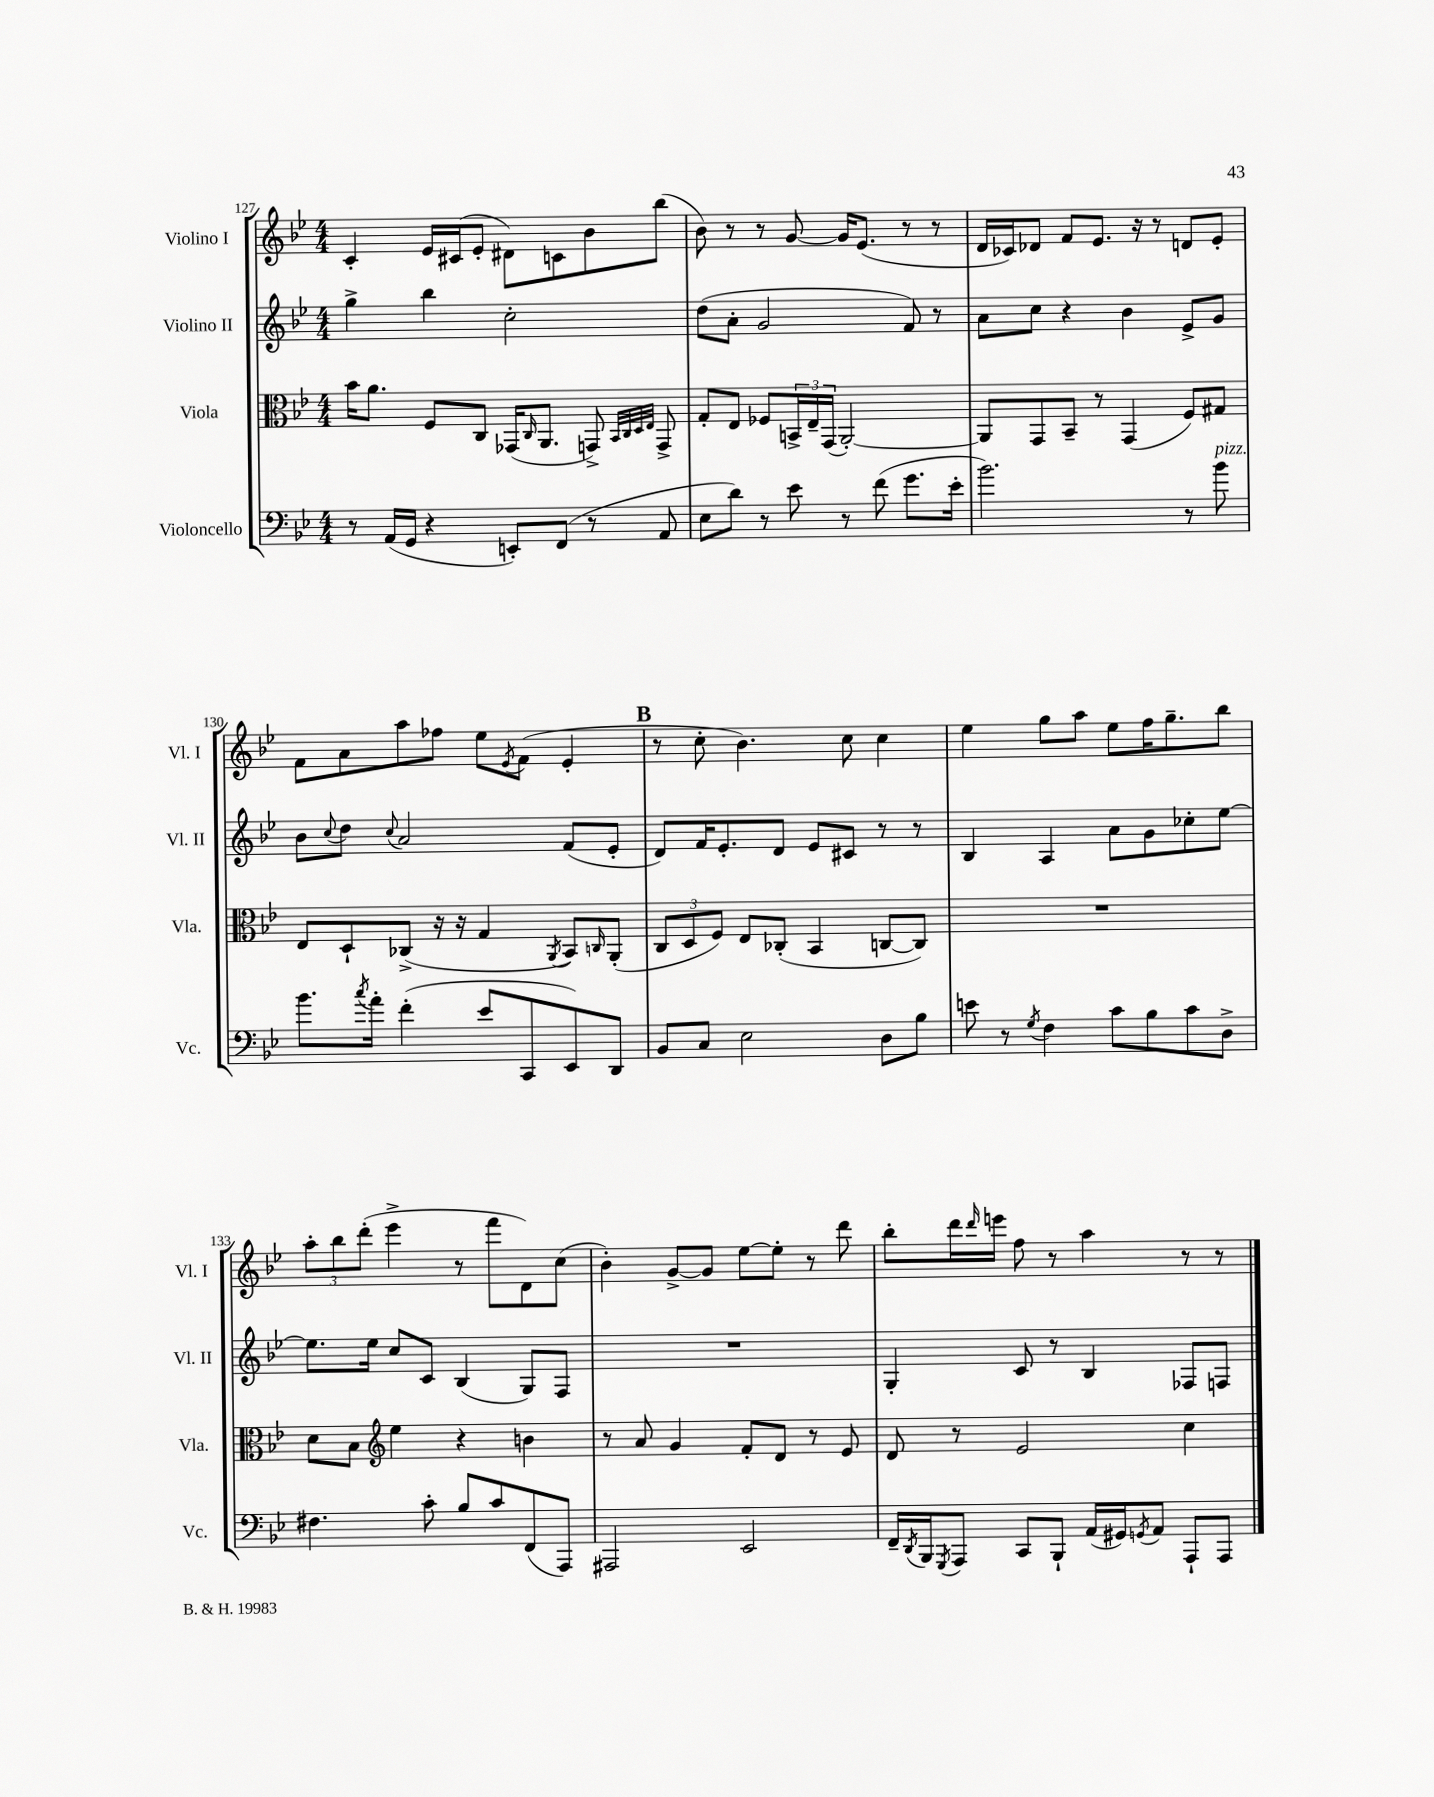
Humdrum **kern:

**kern	**kern	**kern	**kern
*staff4	*staff3	*staff2	*staff1
*clefF4	*clefC3	*clefG2	*clefG2
*k[b-e-]	*k[b-e-]	*k[b-e-]	*k[b-e-]
*M4/4	*M4/4	*M4/4	*M4/4
8r	16b-	4gg^	4c'
.	8.a	.	.
(16AA	.	.	.
16GG	.	.	.
4r	8F	4bb-	16e-
.	.	.	(16c#
.	8C	.	8e-'
8EE')	(16GG-	2cc'	8d#)
.	16qqC	.	.
.	8.AA	.	.
(8FF	.	.	8c
8r	8GG^)	.	8b-
.	32qqBB-	.	.
.	32qqC	.	.
.	32qqD	.	.
.	32qqE-	.	.
8AA	8GG^	.	(8bb-
=	=	=	=
8E-	8G'	(8dd	8b-)
8d)	8E-	8a'	8r
8r	8F-	2g	8r
8e-	24BB^	.	[8g
.	24E-~	.	.
.	(24GG	.	.
8r	[2AA')	.	16g]
.	.	.	(8.e-
(8f	.	.	.
8.g	.	8f)	8r
.	.	8r	8r
16e-'	.	.	.
=	=	=	=
2.b-)	8AA]	8a	16d
.	.	.	16c-)
.	8GG	8cc	8d-
.	8BB-~	4r	8f
.	8r	.	8.e-
.	(4GG	4b-	.
.	.	.	16r
.	.	.	8r
8r	8F)	8e-^	8d
8b-	8G#	8g	8e-'
=	=	=	=
8.b-	8E-	8b-	8f
.	.	8qqcc	.
.	8D`	8dd	8a
8qcc	.	.	.
16a'	.	.	.
.	.	8qqcc	.
(4f'	(8C-^	2a	8aa
.	16r	.	8ff-
.	16r	.	.
8e-	4G	.	8ee-
.	.	.	8qe-
8CC	.	.	(8f
.	8qAA	.	.
8EE-)	8BB-)	(8f	4e-'
.	16qqC	.	.
8DD	(8AA'	8e-'	.
=	=	=	=
8BB-	12C	8d)	8r
.	12D	.	.
8C	.	16f	8cc'
.	12F)	.	.
.	.	8.e-'	.
2E-	8E-	.	4.b-)
.	(8C-'	8d	.
.	4BB-	8e-	.
.	.	8c#	8cc
8D	[8C	8r	4cc
8B-	8C])	8r	.
=	=	=	=
8e	1r	4B-	4ee-
8r	.	.	.
8qG	.	.	.
4F	.	4A	8gg
.	.	.	8aa
8c	.	8a	8ee-
8B-	.	8g	16ff
.	.	.	8.gg~
8c	.	8cc-'	.
8D^	.	[8ee-	8bb-
=	=	=	=
4.F#	8d	8.ee-]	12aa'
.	.	.	12bb-
.	8B-	.	.
.	.	.	(12ddd'
.	.	16ee-	.
*	*clefG2	*	*
.	4ee-	8cc	4eee-^
8c'	.	8c	.
8B-	4r	(4B-	8r
8c	.	.	8fff
(8FF	4b	8G)	8d)
8AAA)	.	8F	(8cc
=	=	=	=
2AAA#	8r	1r	4b-')
.	8a	.	.
.	4g	.	[8g^
.	.	.	8g]
2EE-	8f'	.	[8ee-
.	8d	.	8ee-']
.	8r	.	8r
.	8e-	.	8ddd
=	=	=	=
16FF~	8d	4G'	8bb-'
8qDD	.	.	.
16BBB-	.	.	.
8qGGG	.	.	.
8AAA	8r	.	16ddd
.	.	.	16qqddd
.	.	.	16eee
8CC	2e-	8c	8ff
8BBB-`	.	8r	8r
(16AA	.	4B-	4aa
16GG#)	.	.	.
8qGG	.	.	.
8AA	.	.	.
8AAA`	4cc	8F-	8r
8AAA	.	8F	8r
==	==	==	==
*-	*-	*-	*-
